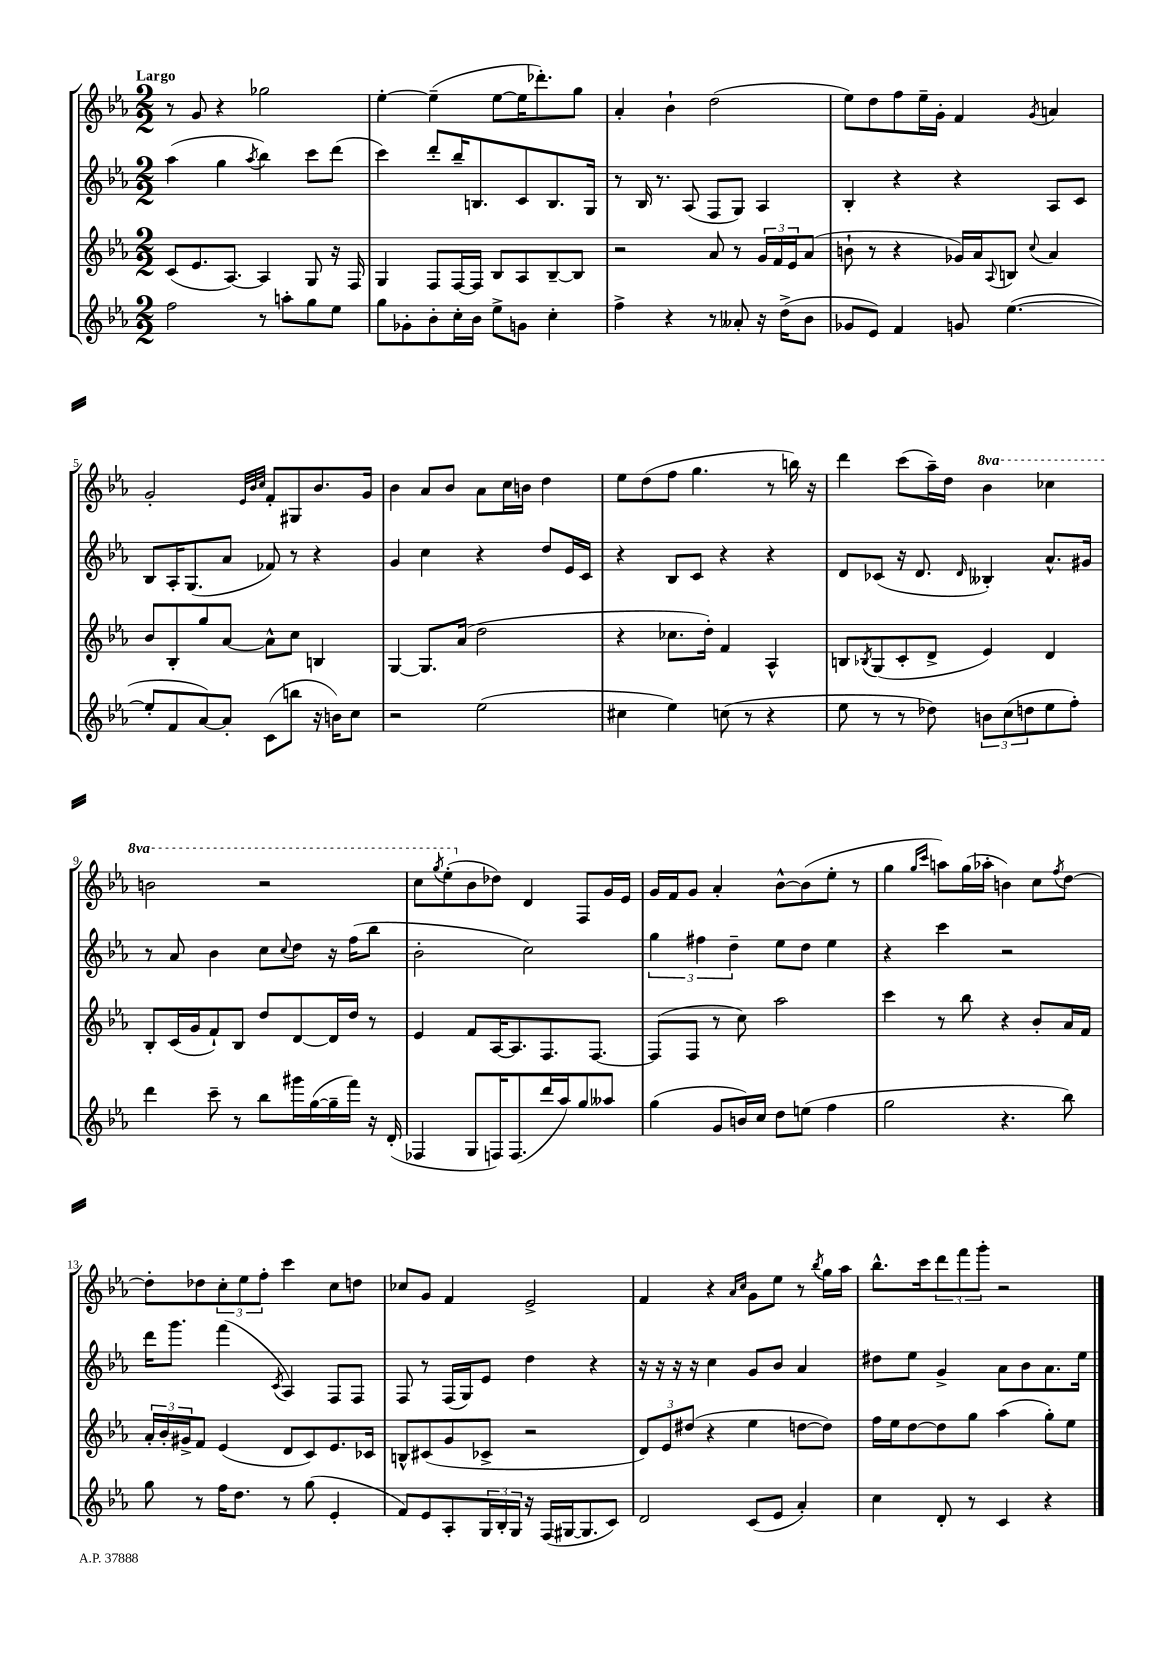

**kern	**kern	**kern	**kern
*staff4	*staff3	*staff2	*staff1
*clefG2	*clefG2	*clefG2	*clefG2
*k[b-e-a-]	*k[b-e-a-]	*k[b-e-a-]	*k[b-e-a-]
*M2/2	*M2/2	*M2/2	*M2/2
2ff	(8c	(4aa-	8r
.	8.e-	.	8g
.	.	4gg	4r
.	[8.A-)	.	.
.	.	8qaa-	.
8r	4A-]	4bb-)	2gg-
8aa'	.	.	.
8gg	8G	8ccc	.
8ee-	16r	(8ddd	.
.	16F	.	.
=	=	=	=
8gg	4G	4ccc)	[4ee-'
8g-'	.	.	.
8b-'	8F	8ddd'	(4ee-~]
16cc'	[16F	16bb-~	.
16b-	16F]	8.B	.
8ee-^	8B-	.	[8ee-
8g	8A-	8c	16ee-]
.	.	.	8.ddd-')
4cc'	[8B-~	8.B	.
.	8B-]	.	8gg
.	.	16G	.
=	=	=	=
4ff^	2r	8r	4a-'
.	.	16B-	.
.	.	8.r	.
4r	.	.	4b-`
.	.	(8A-	.
8r	8a-	8F	(2dd
8a--'	8r	8G)	.
16r	24g	4A-	.
.	24f	.	.
(16dd^	.	.	.
.	24e-	.	.
8b-	(8a-	.	.
=	=	=	=
8g-	8b`	4B-'	8ee-)
8e-)	8r	.	8dd
4f	4r	4r	8ff
.	.	.	16ee-~
.	.	.	16g'
8g	16g-)	4r	4f
.	16a-	.	.
.	8qqA-	.	.
([4.ee-	8B	.	.
.	8qqcc	.	8qg
.	4a-	8A-	4a
.	.	8c	.
=	=	=	=
8ee-']	8b-	8B-	2g'
8f	8B-'	16A-'	.
.	.	(8.G	.
[8a-)	8gg	.	.
8a-']	[8a-	8a-	.
.	.	.	32qqe-
.	.	.	32qqb-
.	.	.	32qqcc
(8c	8a-^^]	8f-)	8f'
8bb	8cc	8r	8G#
16r	4B	4r	8.b-
16b)	.	.	.
8cc	.	.	.
.	.	.	16g
=	=	=	=
2r	[4G	4g	4b-
.	8.G]	4cc	8a-
.	.	.	8b-
.	(16a-	.	.
(2ee-	2dd	4r	8a-
.	.	.	16cc
.	.	.	16b
.	.	8dd	4dd
.	.	16e-	.
.	.	16c	.
=	=	=	=
4cc#	4r	4r	8ee-
.	.	.	(8dd
4ee-)	8.cc-	8B-	8ff
.	.	8c	4.gg
.	16dd')	.	.
(8cc	4f	4r	.
8r	.	.	.
4r	4A-^^	4r	8r
.	.	.	16bb)
.	.	.	16r
=	=	=	=
8ee-	8B	8d	4ddd
.	8qB-	.	.
8r	(8G	(8c-	.
8r	8c'	16r	(8ccc
.	.	8.d	.
8dd-)	8d^	.	16aa-~)
.	.	.	16dd
.	.	16qqd	.
12b	4e-)	4B--')	4bb-
(12cc	.	.	.
12dd	.	.	.
8ee-	4d	8.a-^^	4ccc-
8ff')	.	.	.
.	.	16g#	.
=	=	=	=
4ddd	8B-'	8r	2bb
.	(16c	8a-	.
.	16g	.	.
8ccc~	8f`)	4b-	.
8r	8B-	.	.
8bb-	8dd	8cc	2r
.	.	8qqcc	.
16ggg#	[8d	8dd	.
([16gg	.	.	.
16gg~]	16d]	16r	.
16fff)	16dd	(16ff	.
16r	8r	8bb-	.
(16d'	.	.	.
=	=	=	=
4F-	4e-	2b-'	8ccc
.	.	.	8qggg
.	.	.	(8eee-'
8G	8f	.	8b-
16F)	[16A-	.	8dd-)
(8.F	8.A-]	.	.
.	.	2cc)	4d
16ddd	8.F	.	.
16aa-)	.	.	.
8gg	.	.	8F
.	[8.F	.	.
8aa--	.	.	16g
.	.	.	16e-
=	=	=	=
(4gg	(8F]	6gg	16g
.	.	.	16f
.	8F	.	8g
.	.	6ff#	.
8g	8r	.	4a-'
.	.	6dd~	.
16b)	8cc)	.	.
16cc	.	.	.
8dd	2aa-	8ee-	[8b-^^
(8ee	.	8dd	(8b-]
4ff	.	4ee-	8ee-'
.	.	.	8r
=	=	=	=
2gg	4ccc	4r	4gg
.	.	.	16qqgg
.	.	.	16qqccc
.	8r	4ccc	8aa)
.	8bb-	.	(16gg
.	.	.	16aa-'
4.r	4r	2r	4b)
.	8b-'	.	8cc
.	.	.	8qff
8bb-)	16a-	.	[8dd
.	16f	.	.
=	=	=	=
8gg	24a-'	16ddd	8dd']
.	24b-'	.	.
.	.	8.ggg	.
.	24g#^	.	.
8r	8f	.	8dd-
16ff	(4e-	(4fff	12cc'
8.dd	.	.	.
.	.	.	12ee-
.	.	.	12ff'
.	.	8qc	.
8r	8d	4A-)	4ccc
(8gg	8c)	.	.
4e-'	8.e-	8F	8cc
.	.	8F	8dd
.	16c-	.	.
=	=	=	=
8f)	8B^^	8F	8cc-
8e-	(8c#	8r	8g
8A-'	8g	(16F	4f
.	.	16G)	.
24G	8c-^	8e-	.
24B-'	.	.	.
24G	.	.	.
16r	2r	4dd	2e-^
(16F	.	.	.
[16G#	.	.	.
8.G#]	.	.	.
.	.	4r	.
8c)	.	.	.
=	=	=	=
2d	12d)	16r	4f
.	.	16r	.
.	12e-	.	.
.	.	16r	.
.	(12dd#	.	.
.	.	16r	.
.	4r	4cc	4r
.	.	.	16qqa-
.	.	.	16qqcc
(8c	4ee-	8g	8g
8e-	.	8b-	8ee-
4a-')	[8dd	4a-	8r
.	.	.	8qbb-
.	8dd])	.	16gg
.	.	.	16aa-
=	=	=	=
4cc	16ff	8dd#	8.bb-^^
.	16ee-	.	.
.	[8dd	8ee-	.
.	.	.	16ccc
8d'	8dd]	4g^	12ddd
.	.	.	12fff
8r	8gg	.	.
.	.	.	12ggg'
4c	(4aa-	8a-	2r
.	.	8b-	.
4r	8gg')	8.a-	.
.	8ee-	.	.
.	.	16ee-	.
==	==	==	==
*-	*-	*-	*-
